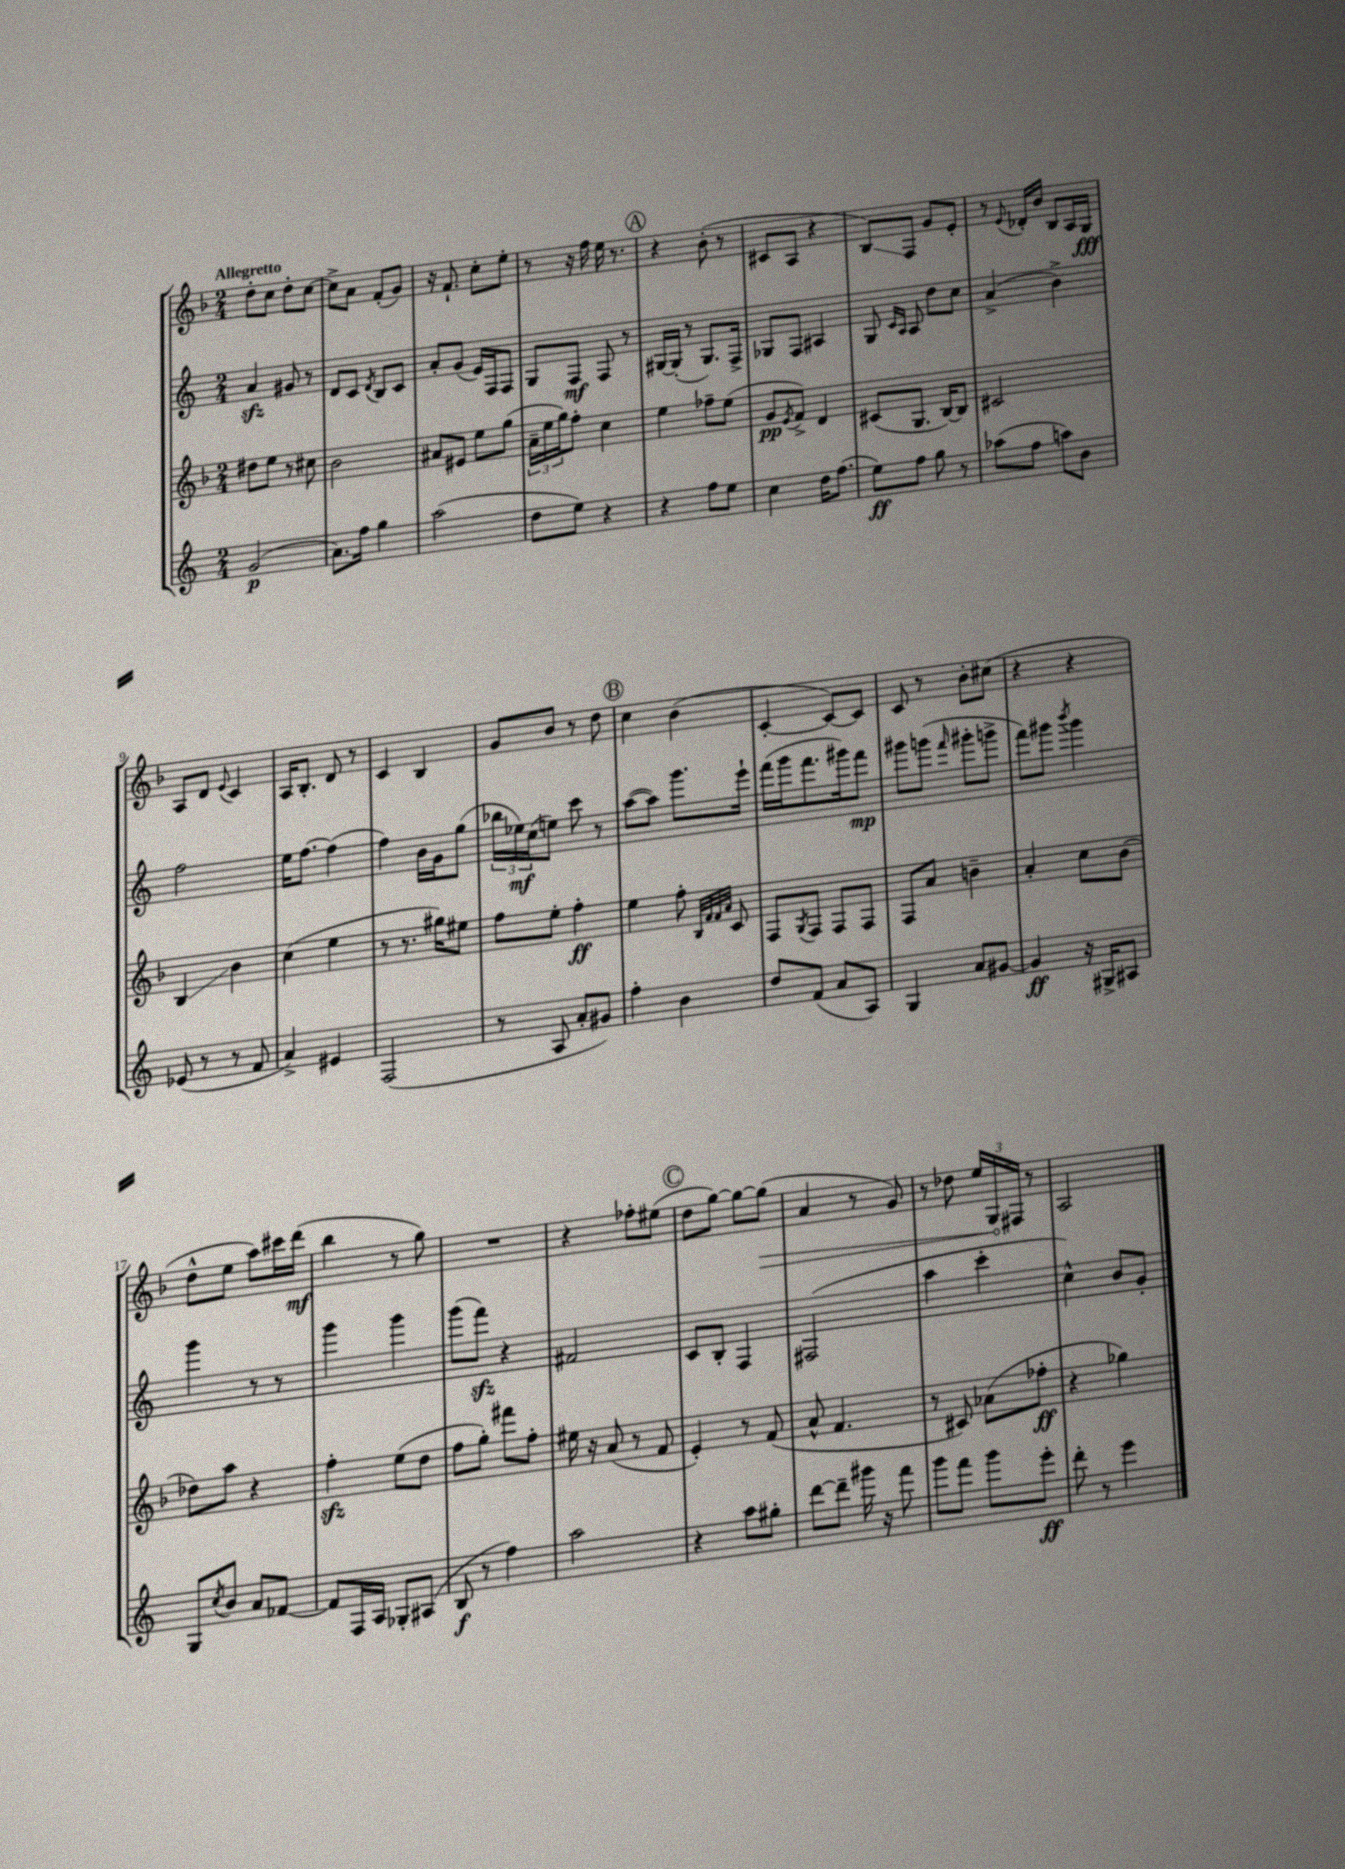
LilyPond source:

<<
\new StaffGroup <<
\new Staff = "s0" {
    \clef treble \key f \major \numericTimeSignature \time 2/4 \tempo "Allegretto"
    d''8-. c''8 d''8-. c''8~ |
    c''8-> a'8 f'8-.( g'8) |
    r16 f'8.-! c''8-. e''8-. |
    r8 r16 f''16 e''16 r8. |
    \mark \markup { \circle "A" } r4 bes'8-.( r8 |
    cis'8 a8 r4 |
    bes8\glissando) f8 g'8 e'8-. |
    r8 \appoggiatura { e'8 } des'16-. bes'16 bes8 a16 g16\fff |
    a8 d'8 \appoggiatura { e'8 } c'4 |
    a16 bes8.-. d'8 r8 |
    c'4 bes4 |
    g'8 bes'8 r8 d''8 |
    \mark \markup { \circle "B" } c''4 bes'4( |
    c'4~-. c'8~) c'8 |
    c'8 r8 bes'8-. cis''8( |
    r4 r4 |
    d''8-^ e''8 a''8) cis'''16 d'''16\mf( |
    bes''4 r8 g''8) |
    R2 |
    r4 fes''8-. eis''8( |
    \mark \markup { \circle "C" } d''8 g''8~) g''8~ \once \override Hairpin.circled-tip = ##t g''8\>( |
    a'4 r8 g'8) |
    r8 des''8 \tuplet 3/2 { e''16 g16\! fis16 } r8 |
    a2 \bar "|." |
}
\new Staff = "s1" {
    \clef treble \key c \major \numericTimeSignature \time 2/4
    a'4\sfz gis'8 r8 |
    d'8 c'8 \acciaccatura { d'8 } b8 c'8 |
    a'8-. g'8( e'16) f16 f8 |
    g8 f8\mf f8 r8 |
    \mark \markup { \circle "A" } gis16~ gis16-.( r8 gis8.) f16-> |
    ges8 f8 ais4 |
    g8 \grace { c'16 a16 } a8 d''8 c''8 |
    a'4->( b'4->) |
    f''2 |
    e''16 f''8.~ f''4( |
    f''4) b'16 g'16 g''8( |
    \tuplet 3/2 { bes''16 ees''16\mf) c''16( } e''8) c'''8 r8 |
    \mark \markup { \circle "B" } a''8~( a''8) g'''8. e'''16-! |
    f'''16( g'''16 f'''8. gis'''16) f'''8\mp |
    gis'''8 g'''8( \grace { f'''16 } gis'''8-. g'''8-> |
    f'''8) gis'''8 \acciaccatura { b'''8 } gis'''4 |
    g'''4 r8 r8 |
    g'''4 g'''4 |
    g'''8( f'''8\sfz) r4 |
    fis'2 |
    \mark \markup { \circle "C" } c'8 b8-. f4 |
    fis2( |
    a''4 c'''4-. |
    c''4-^) b'8 g'8-. \bar "|." |
}
\new Staff = "s2" {
    \clef treble \key f \major \numericTimeSignature \time 2/4
    dis''8 e''8 r8 cis''8 |
    bes'2 |
    ais'8 eis'8 e''8 g''8( |
    \tuplet 3/2 { a'16-- e''16 g''16) } f''8-. c''4 |
    \mark \markup { \circle "A" } e''4 fes''8-- e''8( |
    g'8\pp \acciaccatura { e'8 } f'8->) d'4 |
    cis'8( g8. bes16~) bes8 |
    cis'2 |
    bes4\glissando bes'4 |
    c''4( e''4 |
    r8 r8. gis''16) eis''8 |
    f''8 e''8-. f''4-.\ff |
    \mark \markup { \circle "B" } e''4 f''8-. \grace { bes32 f'32 f'32 a'32 } c'8 |
    f8 \acciaccatura { g8 } f8 f8 f8 |
    f8 a'8 b'4-- |
    a'4-. c''8 bes'8( |
    des''8) a''8 r4 |
    f''4-.\sfz e''8( d''8 |
    f''8 g''8-.) fis'''8 f''8-. |
    eis''16 r16 a'8( r8 f'8 |
    \mark \markup { \circle "C" } e'4-.) r8 f'8( |
    a'8-^ f'4. |
    r8 cis'8) aes'8( fes''8-.\ff |
    r4 ges''4) \bar "|." |
}
\new Staff = "s3" {
    \clef treble \key c \major \numericTimeSignature \time 2/4
    g'2\p( |
    a'8.) f''16 g''4 |
    a''2( |
    d''8 e''8) r4 |
    \mark \markup { \circle "A" } r4 f''8 e''8 |
    c''4 d''16 f''8.( |
    e''8\ff) f''8 g''8 r8 |
    aes''8( f''8 a''8) b'8 |
    ees'8( r8 r8 f'8 |
    a'4->) eis'4 |
    f2( |
    r8 a8 a'8-. gis'8) |
    \mark \markup { \circle "B" } f''4-. b'4 |
    d''8 f'8( a'8 a8) |
    g4 a'8 gis'8~ |
    gis'4\ff r16 gis16-> ais8 |
    g8 \acciaccatura { c''8 } b'8 a'8 fes'8~ |
    fes'8 f16 a16 ges8-. ais8( |
    b8\f r8 f''4) |
    a''2 |
    \mark \markup { \circle "C" } r4 a''8 gis''8-. |
    d'''8~ d'''8-- gis'''16 r16 f'''8 |
    g'''8 f'''8 g'''8 e'''8-.\ff |
    d'''8-. r8 e'''4 \bar "|." |
}
>>
>>
